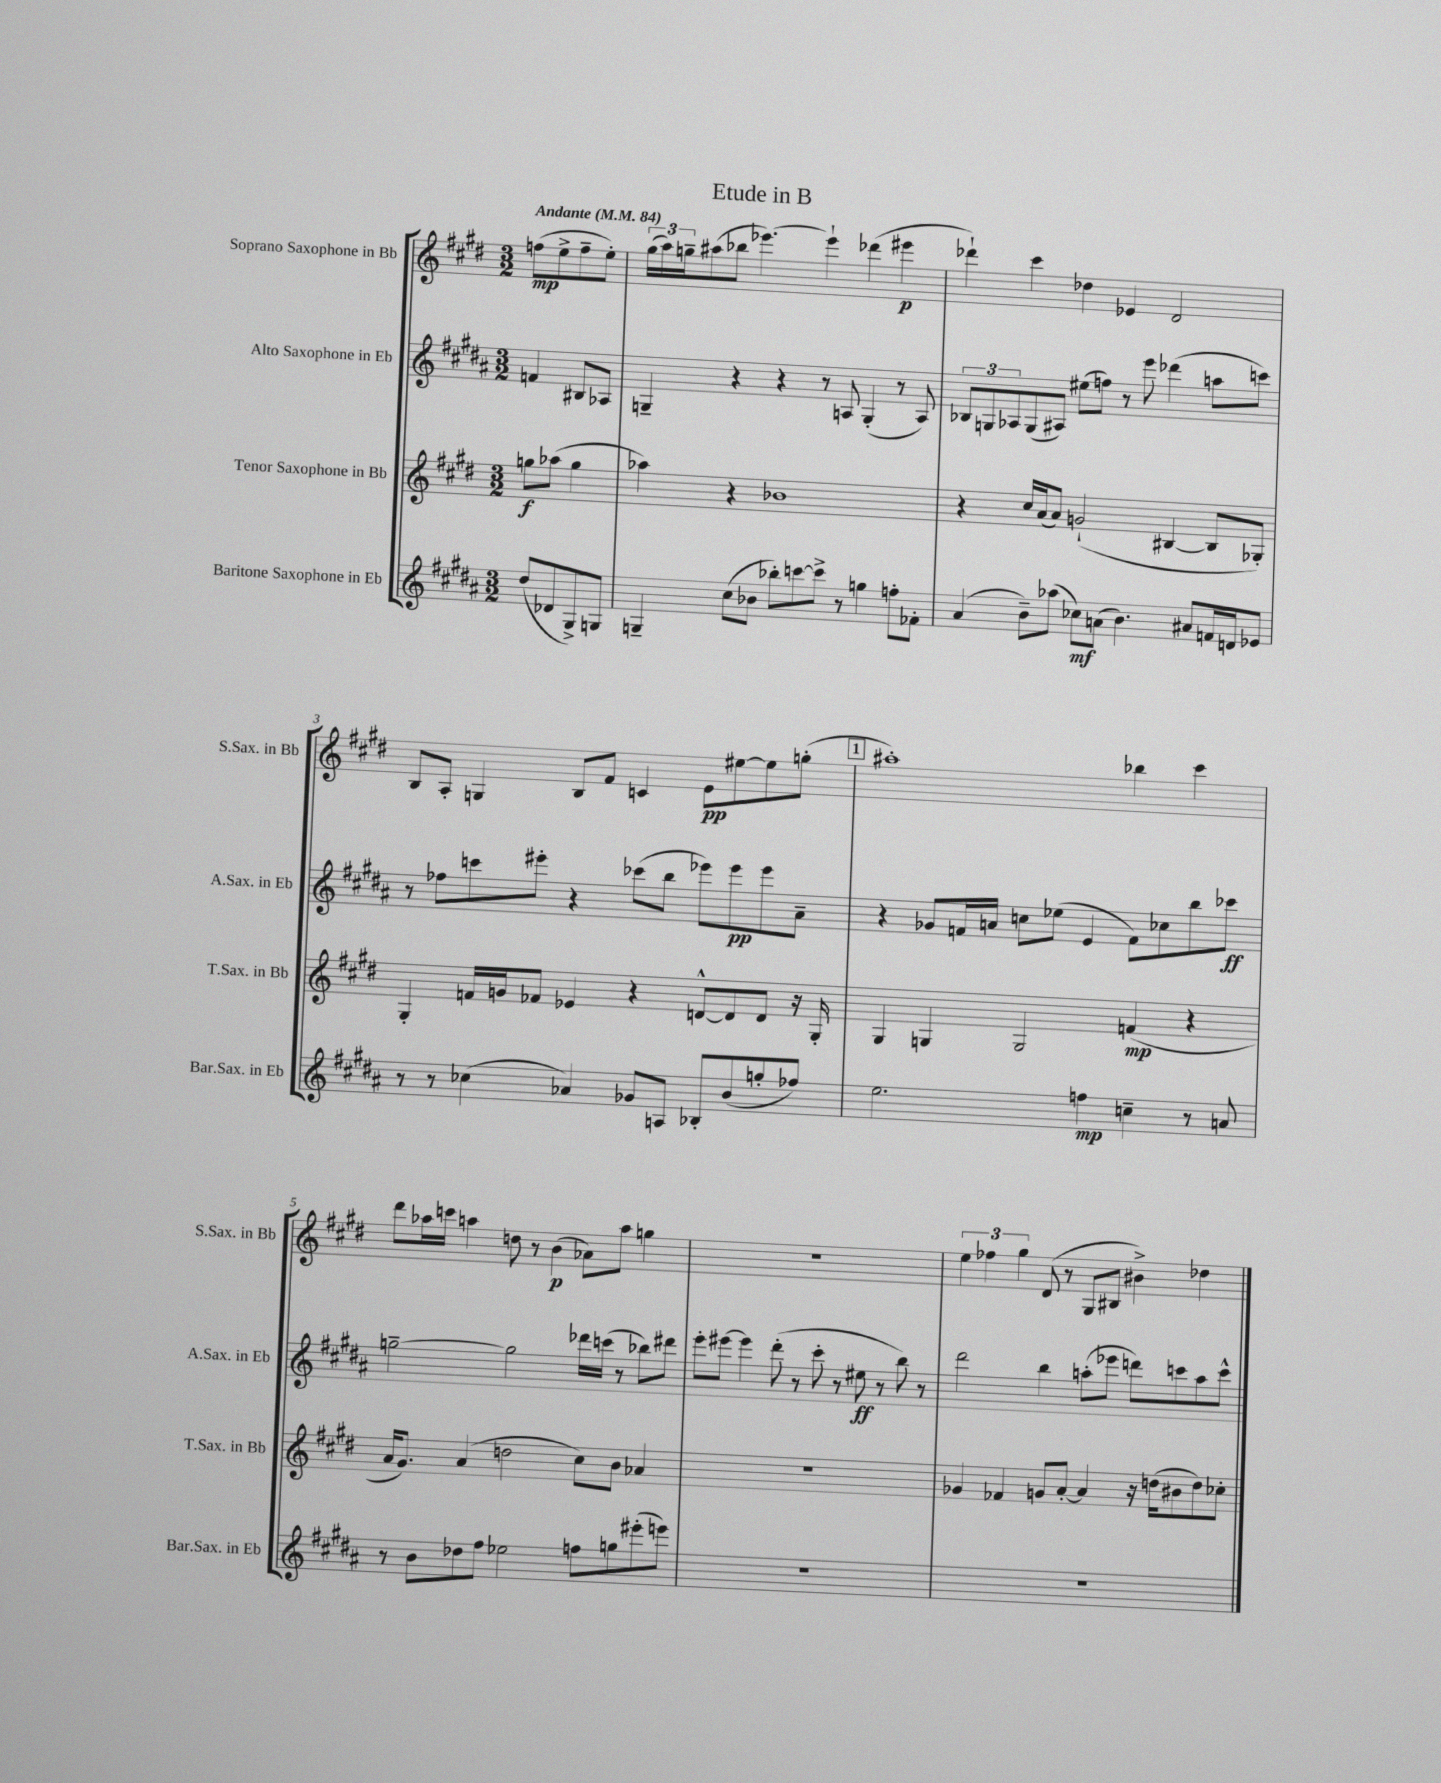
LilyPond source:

\header { title = "Etude in B" }
<<
\new StaffGroup <<
\new Staff = "s0" \with { instrumentName = "Soprano Saxophone in Bb" shortInstrumentName = "S.Sax. in Bb" } {
    \clef treble \key e \major \numericTimeSignature \time 3/2 \partial 2 \tempo "Andante" 4 = 84
    f''8\mp( e''8-> f''8-- e''8-.) |
    \tuplet 3/2 { gis''16( a''16) g''16-- } ais''8( bes''8 ees'''4.~) ees'''4-! des'''4( eis'''4\p |
    des'''4-!) cis'''4 des''4 ees'4 dis'2 |
    b8 a8-. g4 b8 fis'8 c'4 e'8\pp eis''8~ eis''8 g''8-.( |
    \mark \markup { \box "1" } ais''1-.) bes''4 cis'''4 |
    dis'''8 aes''16 c'''16 a''4 d''8 r8 b'4\p( aes'8) a''8 g''4 |
    R1. |
    \tuplet 3/2 { e''4 fes''4 gis''4 } dis'8( r8 gis8 bis8 bis'4->) des''4 \bar "|." |
}
\new Staff = "s1" \with { instrumentName = "Alto Saxophone in Eb" shortInstrumentName = "A.Sax. in Eb" } {
    \clef treble \key b \major \numericTimeSignature \time 3/2 \partial 2
    f'4 bis8 aes8 |
    g4-- r4 r4 r8 a8 g4-.( r8 a8) |
    \tuplet 3/2 { bes8 g8 aes8 } g8( ais8) eis''8( f''8) r8 e'''8 des'''4( a''8 c'''8) |
    r8 fes''8 c'''8 eis'''8-. r4 ces'''8( b''8 ees'''8) ees'''8\pp ees'''8 ais'8-- |
    \mark \markup { \box "1" } r4 ges'8 f'16 a'16 c''8 ees''8( e'4 f'8) ces''8 b''8 ces'''8\ff |
    g''2~-- g''2 des'''16 c'''16( r8 bes''8) dis'''8 |
    e'''8-. eis'''8~ eis'''4 dis'''8-.( r8 cis'''8-. r8 eis''8\ff r8 b''8) r8 |
    dis'''2 b''4 a''8-.( ees'''8 d'''8) c'''8 a''8 c'''8-^ \bar "|." |
}
\new Staff = "s2" \with { instrumentName = "Tenor Saxophone in Bb" shortInstrumentName = "T.Sax. in Bb" } {
    \clef treble \key e \major \numericTimeSignature \time 3/2 \partial 2
    g''8\f aes''8( g''4 |
    aes''4) r4 bes'1 |
    r4 cis''16 a'16( a'8) g'2-!( bis4~ bis8 ges8-.) |
    gis4-. f'16 g'16 fes'8 ees'4 r4 d'8~-^ d'8 d'8 r16 gis16-. |
    \mark \markup { \box "1" } gis4 g4 g2 f'4\mp( r4 |
    a'16 gis'8.) a'4( d''2 cis''8) b'8 aes'4 |
    R1. |
    ges'4 fes'4 g'8 a'8~-. a'4 r16 d''16( bis'8 d''8) ces''8-. \bar "|." |
}
\new Staff = "s3" \with { instrumentName = "Baritone Saxophone in Eb" shortInstrumentName = "Bar.Sax. in Eb" } {
    \clef treble \key b \major \numericTimeSignature \time 3/2 \partial 2
    dis''8( des'8 gis8->) g8 |
    g4-- cis''8( bes'8 bes''8-.) c'''8~ c'''8-> r8 g''4 f''8-. fes'8-. |
    ais'4( b'8--) aes''8( ces''8\mf) a'8( b'4.) ais'8 f'16 d'16 ees'8 |
    r8 r8 ces''4( aes'4) ges'8 a8 bes8-. b'8( g''8-. fes''8) |
    \mark \markup { \box "1" } e''2. f''4\mp c''4-- r8 a'8 |
    r8 b'8 des''8 fis''8 ees''2 f''8 g''8 eis'''8-.( e'''8) |
    R1. |
    R1. \bar "|." |
}
>>
>>
